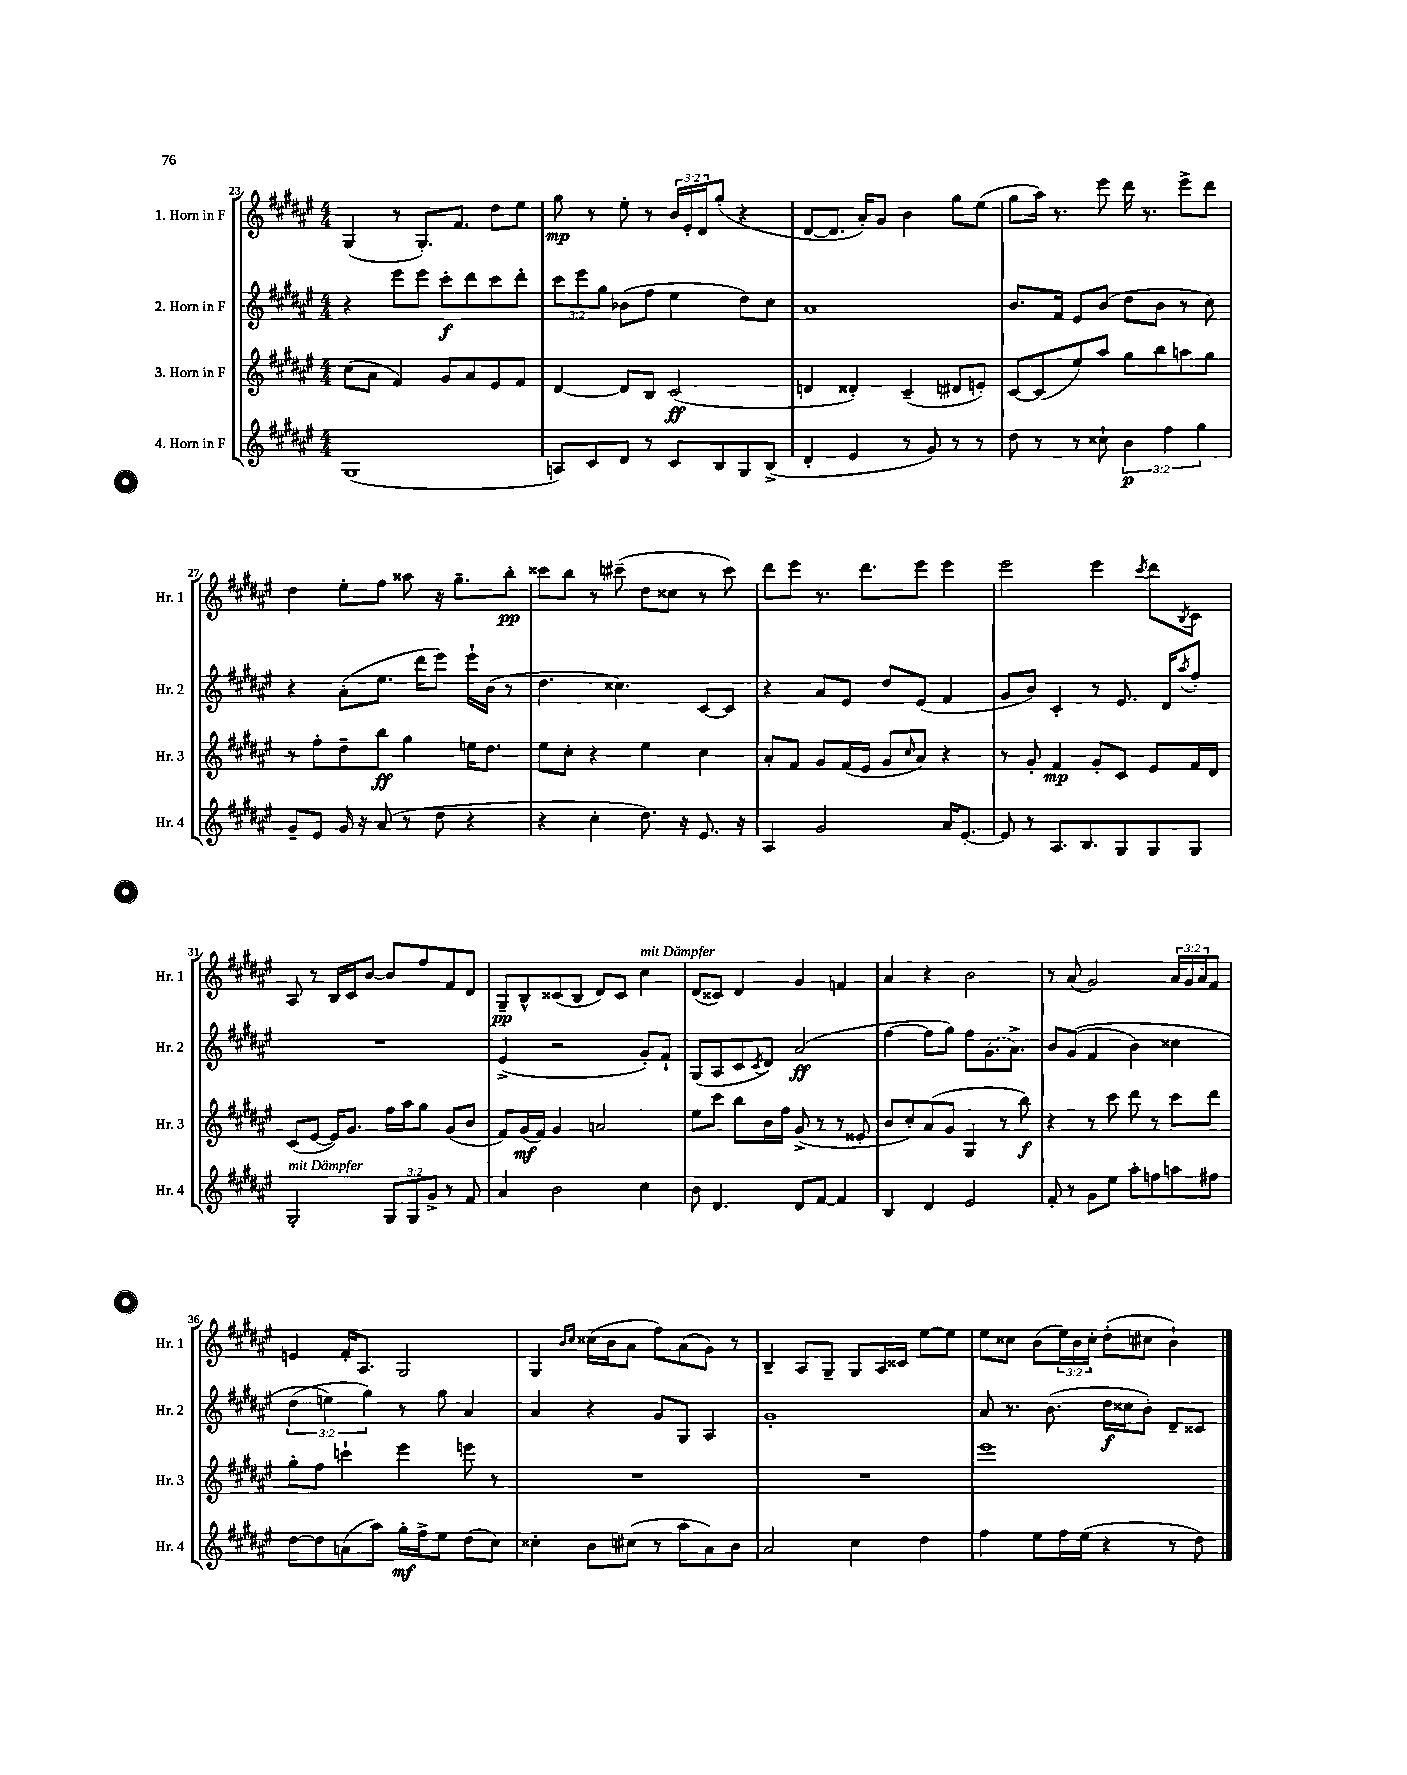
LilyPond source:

<<
\new StaffGroup <<
\new Staff = "s0" \with { instrumentName = "1. Horn in F" shortInstrumentName = "Hr. 1" } {
    \clef treble \key fis \major \numericTimeSignature \time 4/4 \override Staff.TupletNumber.text = #tuplet-number::calc-fraction-text
    gis4( r8 gis8.-.) fis'8. dis''8 eis''8 |
    gis''8\mp r8 eis''8-. r8 \tuplet 3/2 { b'16 eis'16-. dis'16 } gis''8-.( r4 |
    dis'8~ dis'8. ais'16-.) gis'8 b'4 gis''8 eis''8( |
    gis''8 ais''16) r8. eis'''8 dis'''16 r8. eis'''8-> dis'''8 |
    dis''4 eis''8-. fis''8 aisis''8 r16 gis''8.-- b''8-.\pp |
    cisis'''8 b''8 r8 cis'''8--( dis''8 cisis''8 r8 cis'''8) |
    dis'''8 eis'''8 r8. dis'''8. eis'''8 eis'''4 |
    eis'''2 eis'''4 \acciaccatura { cis'''8 } dis'''8 \acciaccatura { b8 } cis'8 |
    ais8 r8 b16 cis'16 b'8~ b'8 fis''8 fis'8 dis'8 |
    gis8--\pp b8-^ cisis'8( b8 dis'8) cisis'8 cis''4^\markup { \italic "mit Dämpfer" } |
    dis'8( cisis'8) dis'4 gis'4 f'4 |
    ais'4 r4 b'2 |
    r8 ais'8( gis'2) \tuplet 3/2 { ais'16 gis'16 ais'16 } fis'8 |
    e'4 fis'16-. ais8. gis2 |
    gis4 \grace { b'16 cis''16 } cisis''16( b'16 ais'8 fis''8) ais'8( gis'8) r8 |
    b4-- ais8 gis8-- gis8 ais16 cisis'16 eis''8~ eis''8 |
    eis''8 cisis''8 b'8( \tuplet 3/2 { eis''16) b'16 cisis''16-. } dis''8-.( cis''8 b'4-!) \bar "|." |
}
\new Staff = "s1" \with { instrumentName = "2. Horn in F" shortInstrumentName = "Hr. 2" } {
    \clef treble \key fis \major \numericTimeSignature \time 4/4 \override Staff.TupletNumber.text = #tuplet-number::calc-fraction-text
    r4 eis'''8 eis'''8 cis'''8-.\f dis'''8 cis'''8 dis'''8-. |
    \tuplet 3/2 { cis'''8 eis'''8 gis''8 } bes'8( fis''8 eis''4 dis''8) cis''8 |
    ais'1 |
    b'8. fis'16 eis'8 b'8( dis''8 b'8 r8 cis''8) |
    r4 ais'8-.( eis''8. dis'''16 eis'''8) eis'''16-! b'16( r8 |
    dis''4. cisis''4.) cis'8~ cis'8 |
    r4 ais'8 eis'8 dis''8 eis'8( fis'4 |
    gis'8 b'8) cis'4-. r8 eis'8. dis'16 \acciaccatura { ais''8 } fis''8-. |
    R1 |
    eis'4->( r2 gis'8-.) fis'8-! |
    gis8( ais8 cis'8 \acciaccatura { cis'8 } dis'8) ais'2\ff( |
    fis''4~ fis''8 gis''8) fis''8 \once \slurDashed gis'8.( ais'8.->) |
    b'8 gis'8(\( fis'4 b'4) cisis''4 |
    \tuplet 3/2 { dis''4( e''4\) gis''4) } r8 gis''8 ais'4 |
    ais'4 r4 gis'8 gis8 ais4 |
    gis'1-. |
    ais'8 r8. b'8.( dis''16\f cisis''16 b'8-.) dis'8-- cisis'8 \bar "|." |
}
\new Staff = "s2" \with { instrumentName = "3. Horn in F" shortInstrumentName = "Hr. 3" } {
    \clef treble \key fis \major \numericTimeSignature \time 4/4
    cis''8( ais'8 fis'4) gis'8 ais'8 eis'8 fis'8 |
    dis'4~ dis'8 b8 cis'2\ff( |
    d'4 disis'4-.) cis'4--( dis'8 e'8-.) |
    cis'8~ cis'8( eis''8) ais''8 gis''8 b''8 a''8 gis''8 |
    r8 fis''8-. dis''8-- b''8\ff gis''4 e''16 dis''8. |
    eis''8 cis''8-. r4 eis''4 cis''4 |
    ais'8-. fis'8 gis'8 fis'16( eis'16 gis'8 \grace { cis''16 } ais'8) r4 |
    r8 gis'8-. fis'4\mp gis'8-. cis'8 eis'8 fis'16 dis'16 |
    cis'8( eis'8~ eis'16) gis'8. fis''16 ais''16 gis''8 gis'8( b'8 |
    fis'8) gis'16\mf( fis'16) gis'4 a'2 |
    eis''8 cis'''8 b''8 b'16 fis''16 gis'8->( r8 r8 eisis'8-. |
    b'8 cis''8-.) ais'8( gis'8 gis4 r8 b''8\f) |
    r4 r8 cis'''8 dis'''8 r8 cis'''8 dis'''8 |
    gis''8-. fis''8 c'''4-! eis'''4 e'''8 r8 |
    R1 |
    R1 |
    eis'''1 \bar "|." |
}
\new Staff = "s3" \with { instrumentName = "4. Horn in F" shortInstrumentName = "Hr. 4" } {
    \clef treble \key fis \major \numericTimeSignature \time 4/4 \override Staff.TupletNumber.text = #tuplet-number::calc-fraction-text
    gis1( |
    a8) cis'8 dis'8 r8 cis'8 b8 gis8 b8->( |
    dis'4-. eis'4 r8 gis'8) r8 r8 |
    dis''8 r8 r8 cisis''8-! \tuplet 3/2 { b'4\p fis''4 gis''4 } |
    gis'8-- eis'8 gis'16 r16 ais'8( r8 dis''8 r4 |
    r4 cis''4-. dis''8.) r16 eis'8. r16 |
    ais4 gis'2 ais'16 eis'8.~-. |
    eis'8 r8 ais8. b8. gis8 gis8 gis8 |
    gis2-.^\markup { \italic "mit Dämpfer" } \tuplet 3/2 { gis8 gis8 gis'8-> } r8 fis'8 |
    ais'4 b'2 cis''4 |
    b'8 dis'4. dis'8 fis'8~ fis'4 |
    b4 dis'4 eis'2 |
    fis'8-. r8 gis'8 eis''8 ais''8-. f''8 a''8 fis''8 |
    dis''8~ dis''8 a'8( ais''8) gis''16-.\mf fis''16-> eis''8 dis''8( cis''8) |
    cisis''4-. b'8 cis''8( r8 ais''8 ais'8) b'8 |
    ais'2 cis''4 dis''4 |
    fis''4 eis''8 fis''16 eis''16( r4 r8 dis''8) \bar "|." |
}
>>
>>
\layout { \context { \Score currentBarNumber = #23 } }
